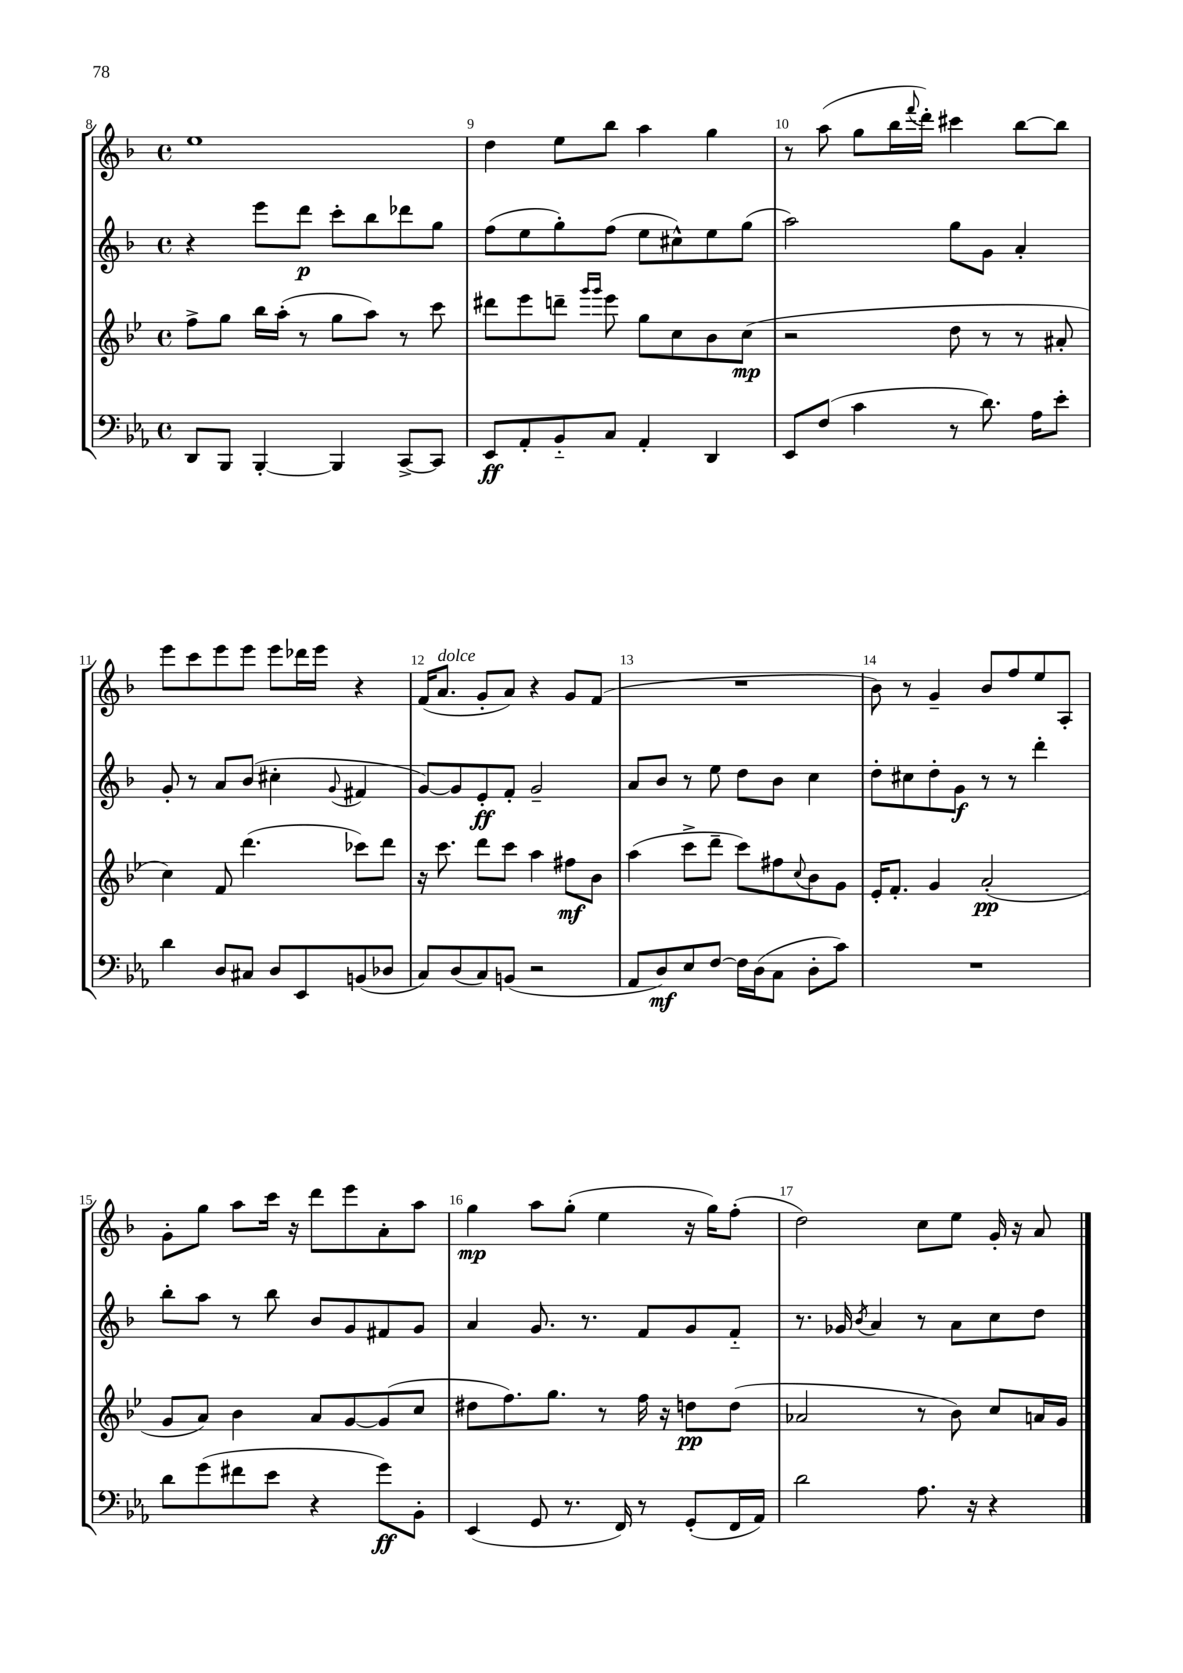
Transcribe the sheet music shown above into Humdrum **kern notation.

**kern	**kern	**kern	**kern
*staff4	*staff3	*staff2	*staff1
*clefF4	*clefG2	*clefG2	*clefG2
*k[b-e-a-]	*k[b-e-]	*k[b-]	*k[b-]
*M4/4	*M4/4	*M4/4	*M4/4
*met(c)	*met(c)	*met(c)	*met(c)
8DD	8ff^	4r	1ee
8BBB-	8gg	.	.
[4BBB-'	16bb-	8eee	.
.	(16aa'	.	.
.	8r	8ddd	.
4BBB-]	8gg	8ccc'	.
.	8aa)	8bb-	.
[8CC^	8r	8ddd-	.
8CC]	8ccc	8gg	.
=	=	=	=
8EE-	8ddd#	(8ff	4dd
8AA-'	8eee-	8ee	.
8BB-'~	8ddd~	8gg')	8ee
.	16qqggg	.	.
.	16qqggg	.	.
8C	8eee-	(8ff	8bb-
4AA-'	8gg	8ee	4aa
.	8cc	8cc#^^)	.
4DD	8b-	8ee	4gg
.	(8cc	(8gg	.
=	=	=	=
8EE-	2r	2aa)	8r
(8F	.	.	(8aa
4c	.	.	8gg
.	.	.	16bb-
.	.	.	8qqfff
.	.	.	16ddd')
8r	8dd	8gg	4ccc#
8.d)	8r	8g	.
.	8r	4a'	[8bb-
16A-	.	.	.
8e-'	8a#'	.	8bb-]
=	=	=	=
4d	4cc)	8g'	8eee
.	.	8r	8ccc
8D	8f	8a	8eee
8C#	(4.ddd	(8b-	8eee
8D	.	4cc#'	8eee
8EE-	.	.	16ddd-
.	.	.	16eee
.	.	8qqg	.
(8BB	8ccc-)	4f#	4r
8D-	8ddd	.	.
=	=	=	=
8C)	16r	[8g)	(16f
.	8.ccc	.	8.a
(8D	.	8g]	.
8C)	8ddd	8e'	8g'
(8BB	8ccc	8f'	8a)
2r	4aa	2g~	4r
.	8ff#	.	8g
.	8b-	.	(8f
=	=	=	=
8AA-	(4aa	8a	1r
8D)	.	8b-	.
8E-	8ccc^	8r	.
[8F	8ddd~	8ee	.
16F]	8ccc)	8dd	.
(16D	.	.	.
8C	8ff#	8b-	.
.	8qqcc	.	.
8D'	8b-	4cc	.
8c)	8g	.	.
=	=	=	=
1r	16e-'	8dd'	8b-)
.	8.f'	.	.
.	.	8cc#	8r
.	4g	8dd'	4g~
.	.	8g	.
.	(2a'	8r	8b-
.	.	8r	8ff
.	.	4ddd'	8ee
.	.	.	8A'
=	=	=	=
8d	8g	8bb-'	8g'
(8g	8a)	8aa	8gg
8f#	4b-	8r	8aa
8e-	.	8bb-	16ccc
.	.	.	16r
4r	8a	8b-	8ddd
.	[8g	8g	8eee
8g)	(8g]	8f#	8a'
8BB-'	8cc	8g	8aa
=	=	=	=
(4EE-	8dd#	4a	4gg
.	8.ff)	.	.
8GG	.	8.g	8aa
.	8.gg	.	.
8.r	.	.	(8gg'
.	.	8.r	.
.	8r	.	4ee
16FF)	.	.	.
8r	16ff	8f	.
.	16r	.	.
(8GG'	8dd	8g	16r
.	.	.	16gg)
16FF	(8dd	8f'~	(8ff'
16AA-)	.	.	.
=	=	=	=
2d	2a-	8.r	2dd)
.	.	16g-	.
.	.	8qb-	.
.	.	4a	.
8.A-	8r	8r	8cc
.	8b-)	8a	8ee
16r	.	.	.
4r	8cc	8cc	16g'
.	.	.	16r
.	16a	8dd	8a
.	16g	.	.
==	==	==	==
*-	*-	*-	*-
